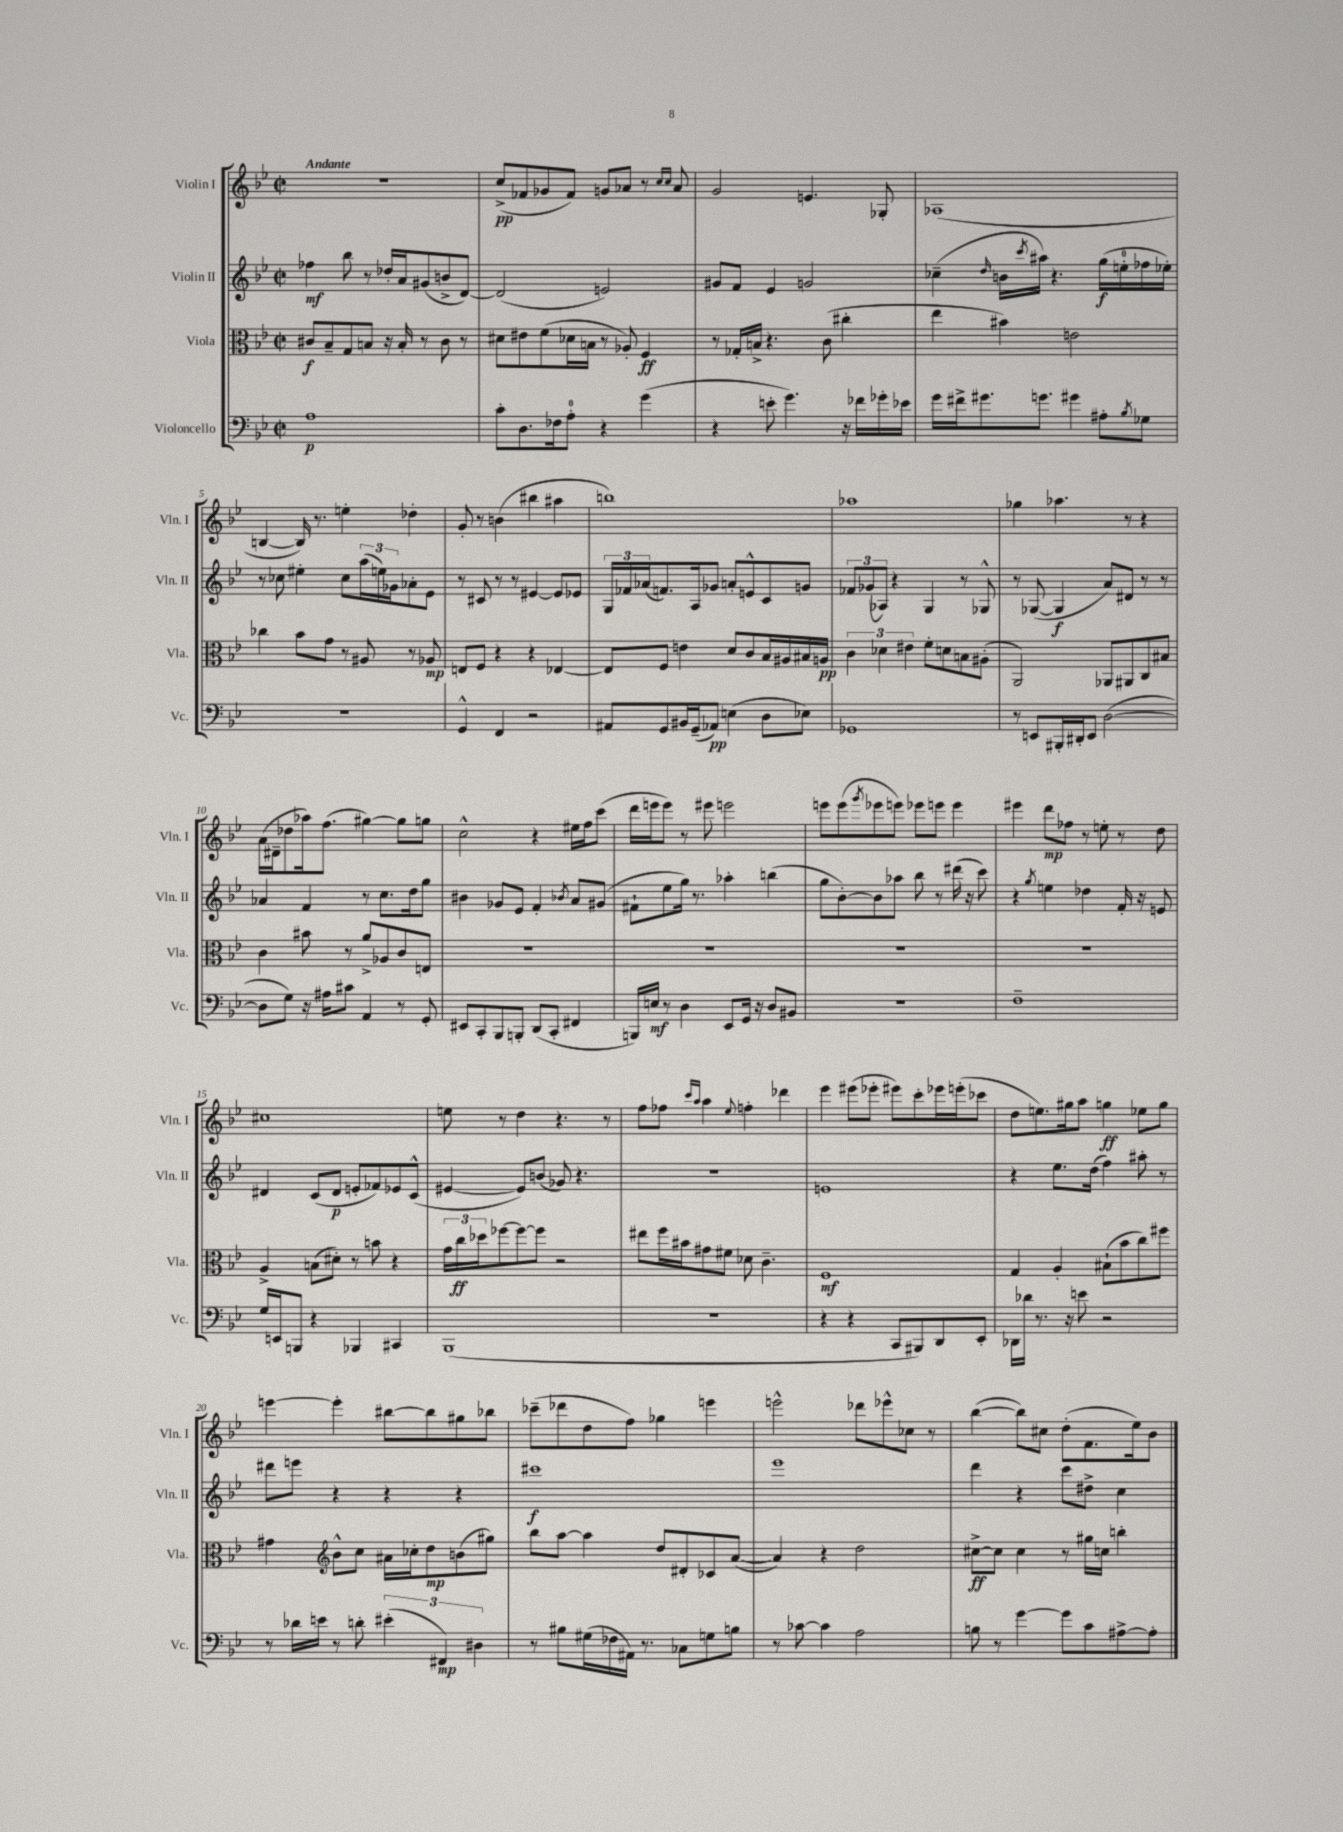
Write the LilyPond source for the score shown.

<<
\new StaffGroup <<
\new Staff = "s0" \with { instrumentName = "Violin I" shortInstrumentName = "Vln. I" } {
    \clef treble \key bes \major \defaultTimeSignature \time 2/2 \tempo "Andante"
    r1 |
    c''8->\pp( fes'8 ges'8 fes'8) g'8 aes'8 r8 \grace { c''16 c''16 } aes'8 |
    g'2 e'4. ges8-. |
    aes1( |
    b4~ b16) r8. e''4-. des''4-. |
    g'8-. r8 b'4( bis''4 ais''4 |
    b''1) |
    aes''1 |
    ges''4 aes''4. r8 r4 |
    a'16( dis'16-- des''8 aes''16) f''8.( gis''4~) gis''8 g''8 |
    c''2-^ r4 eis''16 f''16 c'''8( |
    d'''16 e'''16 e'''8) r8 eis'''8 e'''2 |
    e'''8 e'''8( \acciaccatura { g'''8 } ees'''8 e'''8) ees'''8 e'''8 e'''4 |
    eis'''4 d'''8\mp fes''8 r8 e''8-. r8 d''8 |
    cis''1 |
    e''8 r8 d''4 r4. r8 |
    f''8 fes''8 \grace { c'''16 a''16 } a''4 \appoggiatura { ees''8 } f''4-. des'''4 |
    ees'''4 eis'''8( ees'''8-. eis'''8) c'''8-. ees'''16 e'''16-.( ces'''8 |
    d''8 e''8.) gis''16 a''8 g''4\ff ees''8 g''8 |
    e'''4~ e'''4-. bis''8~ bis''8 gis''8 bes''8 |
    ces'''8--( des'''8 d''8 f''8) ges''4 e'''4 |
    e'''2-^ des'''8 ees'''8-^ ces''8 r8 |
    bes''4~( bes''8) cis''8 d''8-.( f'8. ees''16) bes'8 \bar "|." |
}
\new Staff = "s1" \with { instrumentName = "Violin II" shortInstrumentName = "Vln. II" } {
    \clef treble \key bes \major \defaultTimeSignature \time 2/2
    fes''4\mf bes''8 r8 des''16-. a'16 gis'8( b'8-> d'8~) |
    d'2( e'2) |
    gis'8 f'8 ees'4 g'2 |
    ces''4--( \grace { d''16 } b'16 \acciaccatura { c'''8 } ais''16) r4. g''16\f( e''16-0-. fes''16 ees''16-.) |
    r8 ces''8 eis''4-. ces''8 \tuplet 3/2 { a''16( e''16) ges'16 } aes'8-. ees'8 |
    r8 cis'8 r8 r8 eis'4~ eis'8 ees'8 |
    \tuplet 3/2 { g16 fes'16 aes'16( } f'8.) a16 ges'8 a'8-. e'8-^ c'8 g'8 |
    \tuplet 3/2 { fes'8 ges'8( aes8) } r4 g4 r8 ges8-^ |
    r8 ges8~( ges4\f a'8) dis'8 r8 r8 |
    aes'4 f'4 r8 c''8. d''16 g''8 |
    bis'4 ges'8 ees'8 f'4-. \acciaccatura { bes'8 } a'8 gis'8( |
    fis'8-! ees''8 g''16) r8. aes''4-. b''4( |
    g''8 bes'8~-.) bes'8 aes''8 bes''8 r8 dis'''16( r16 c'''8) |
    r4 \acciaccatura { g''8 } e''4 des''4 f'16-. r16 e'8 |
    dis'4 c'8( dis'8\p e'8-. fes'8) ees'8 c'8-^( |
    eis'4~ eis'8) b'8( ges'8) r4. |
    R1 |
    e'1 |
    r4 ees''8. d''16( f''4) ais''8-. r8 |
    dis'''8 e'''8 r4 r4 r4 |
    cis'''1\f |
    ees'''1 |
    d'''4 r4 c'''8 dis''8-> c''4 \bar "|." |
}
\new Staff = "s2" \with { instrumentName = "Viola" shortInstrumentName = "Vla." } {
    \clef alto \key bes \major \defaultTimeSignature \time 2/2
    cis'8\f bes8-- g8 b8 r16 b16-. r8 cis'8 r8 |
    dis'8 eis'8 f'8( des'16 b16 r8 aes8-.) f4\ff |
    r8 ges16-. b16-> r4. c'8( cis''4-. |
    ees''4 bis'4) e'2 |
    ces''4 bes'8 g'8 r8 ais8 r8 aes8\mp |
    e8 f8 r4 r4 ees4~ |
    ees8 f8 e'4 d'8 c'8 bes16 ais16 bis16 a16\pp |
    \tuplet 3/2 { c'4 des'4 eis'4 } f'8-. d'8 b8 ais8-.( |
    a,2) aes,8 ais,8 c8 bis8 |
    c'4 bis'8 r8 a'8-> aes8 c'8 e8 |
    R1 |
    R1 |
    R1 |
    R1 |
    a4-> b8( dis'8-.) r8 b'8 r4 |
    \tuplet 3/2 { g'16 c''16\ff des''16 } fes''8~ fes''8~ fes''8 r2 |
    eis''8 f''16 bis'16 gis'8 fis'8 des'8 c'4.-- |
    f1\mf |
    g4 a4-. bis8-!( bes'8 c''8) fis''8 |
    gis'4 \clef treble bes'8-^ c''8 ais'16 ces''16-. d''8\mp b'8( gis''8) |
    bes''8 a''8~ a''4 d''8 dis'8-. ces'8 a'8~( |
    a'4) r4 d''2 |
    cis''8~->\ff cis''8 cis''4 r8 gis''16 c''16 b''4-. \bar "|." |
}
\new Staff = "s3" \with { instrumentName = "Violoncello" shortInstrumentName = "Vc." } {
    \clef bass \key bes \major \defaultTimeSignature \time 2/2
    a1\p |
    c'8-. d8. fes16 a8-0-. r4 g'4( |
    r4 e'8-. g'4.) r16 fes'16 ges'16-. ees'16 |
    g'16 fis'16-> gis'8. g'8. gis'4 ais8-. \acciaccatura { bes8 } ges8 |
    R1 |
    g,4-^ f,4 r2 |
    ais,8 g,8 bis,16 g,16--( aes,8\pp) e4( d8 ees8) |
    ges,1 |
    r8 e,8 bis,,16-. dis,16-. e,8 d2~( |
    d8 g8) r16 ais16 cis'8 a,4 r8 g,8-. |
    eis,8 c,8-. bes,,8 b,,8-. d,8( c,8-. fis,4 |
    b,,16) e16\mf r8 d4 ees,8 g,16 r16 d8 bis,8 |
    R1 |
    f1-- |
    g16 e,16 b,,8 r4 bes,,4 cis,4 |
    bes,,1( |
    R1 |
    r4 r4 c,8 bis,,8) d,8 ees,8-. |
    des,16 des'16 r8. r16 e'8 r2 |
    r8 des'16 e'16 r8 d'8-. \tuplet 3/2 { eis'4-.( fis,4\mp) dis4 } |
    r8 bis8 gis16( fes16 ais,16) r8. ces8 g8 b8 |
    r8 ces'8~ ces'4 a2 |
    b8 r8 g'4~ g'8 c'8 ais8~-> ais8-. \bar "|." |
}
>>
>>
